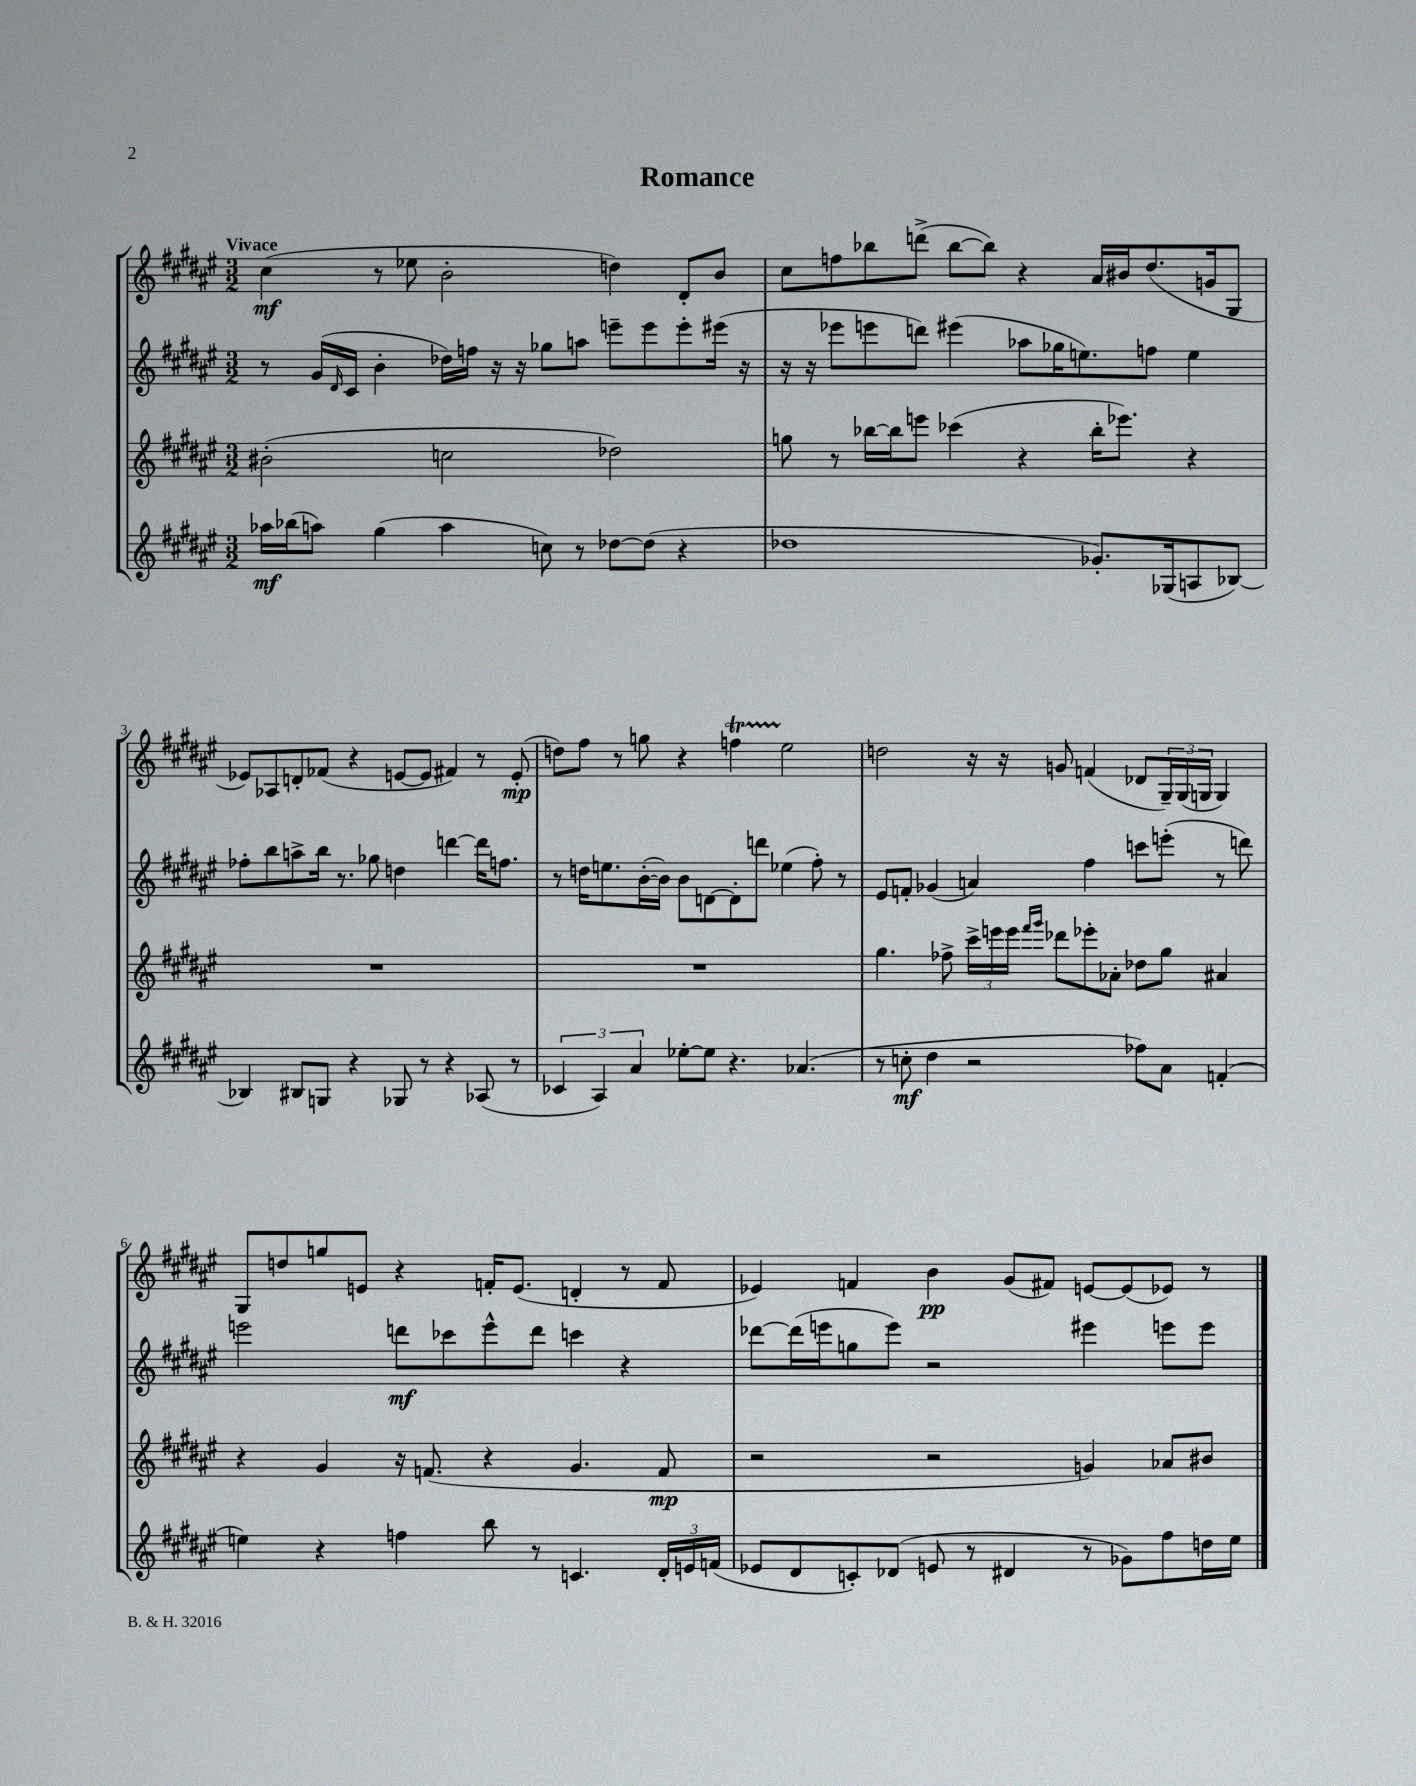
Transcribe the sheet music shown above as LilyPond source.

\header { title = "Romance" }
<<
\new StaffGroup <<
\new Staff = "s0" {
    \clef treble \key fis \major \numericTimeSignature \time 3/2 \tempo "Vivace"
    cis''4\mf( r8 ees''8 b'2-. d''4) dis'8-. b'8 |
    cis''8 f''8 bes''8 d'''8->( bes''8~ bes''8) r4 ais'16 bis'16 dis''8.( g'16 gis8 |
    ees'8) aes8 d'8-. fes'8( r4 e'8~ e'8 fis'4) r8 e'8-.\mp( |
    d''8) fis''8 r8 g''8 r4 f''4\startTrillSpan eis''2\stopTrillSpan |
    d''2 r16 r16 g'8 f'4( des'8 \tuplet 3/2 { gis16--) gis16( g16 } g4) |
    gis8 d''8 g''8 e'8 r4 f'16-. e'8.( d'4-. r8 f'8 |
    ees'4) f'4 b'4\pp gis'8( fis'8) e'8~ e'8( ees'8) r8 \bar "|." |
}
\new Staff = "s1" {
    \clef treble \key fis \major \numericTimeSignature \time 3/2
    r8 gis'16( \grace { dis'16 } cis'16 b'4-. des''16) f''16 r16 r16 ges''8 a''8 e'''8-- e'''8 e'''8-. eis'''16( r16 |
    r16 r16 ees'''8 e'''8 d'''8) eis'''4( aes''8 ges''16 e''8.) f''8 e''4 |
    fes''8-. b''8 a''8-> b''16 r8. ges''8 d''4 d'''4~ d'''16 f''8. |
    r8 d''16 e''8. b'16~-.( b'16) b'8 d'8~ d'8-. d'''8 ees''4( fis''8-.) r8 |
    eis'8 f'8-. ges'4( a'4) fis''4 c'''8 e'''8-.( r8 d'''8) |
    e'''2 d'''8\mf ces'''8 e'''8-^ d'''8 c'''4 r4 |
    des'''8~ des'''16( e'''16 g''8 e'''8) r2 eis'''4 e'''8 e'''8 \bar "|." |
}
\new Staff = "s2" {
    \clef treble \key fis \major \numericTimeSignature \time 3/2
    bis'2-.( c''2 des''2) |
    g''8 r8 bes''16~ bes''16 e'''8 ces'''4( r4 bes''16-. ees'''8.) r4 |
    R1. |
    R1. |
    gis''4. fes''8-> \tuplet 3/2 { cis'''16-> e'''16 e'''16 } \grace { fis'''16 gis'''16 } des'''8 ees'''8-. aes'8-. des''8 gis''8 ais'4 |
    r4 gis'4 r16 f'8.( r4 gis'4. f'8\mp |
    r2 r2 g'4) aes'8 bis'8 \bar "|." |
}
\new Staff = "s3" {
    \clef treble \key fis \major \numericTimeSignature \time 3/2
    aes''16\mf bes''16( a''8) gis''4( a''4 c''8) r8 des''8~ des''8( r4 |
    des''1 ges'8.-.) ges16( a8 bes8~) |
    bes4 bis8 g8 r4 ges8 r8 r4 aes8( r8 |
    \tuplet 3/2 { ces'4 ais4) ais'4 } ees''8~-. ees''8 r4. aes'4.( |
    r8 c''8-.\mf dis''4 r2 fes''8) ais'8 f'4-.( |
    e''4) r4 f''4 b''8 r8 c'4. \tuplet 3/2 { dis'16-. e'16 f'16( } |
    ees'8 dis'8 c'8-.) des'8( e'8 r8 dis'4 r8 ges'8) fis''8 d''16 eis''16 \bar "|." |
}
>>
>>
